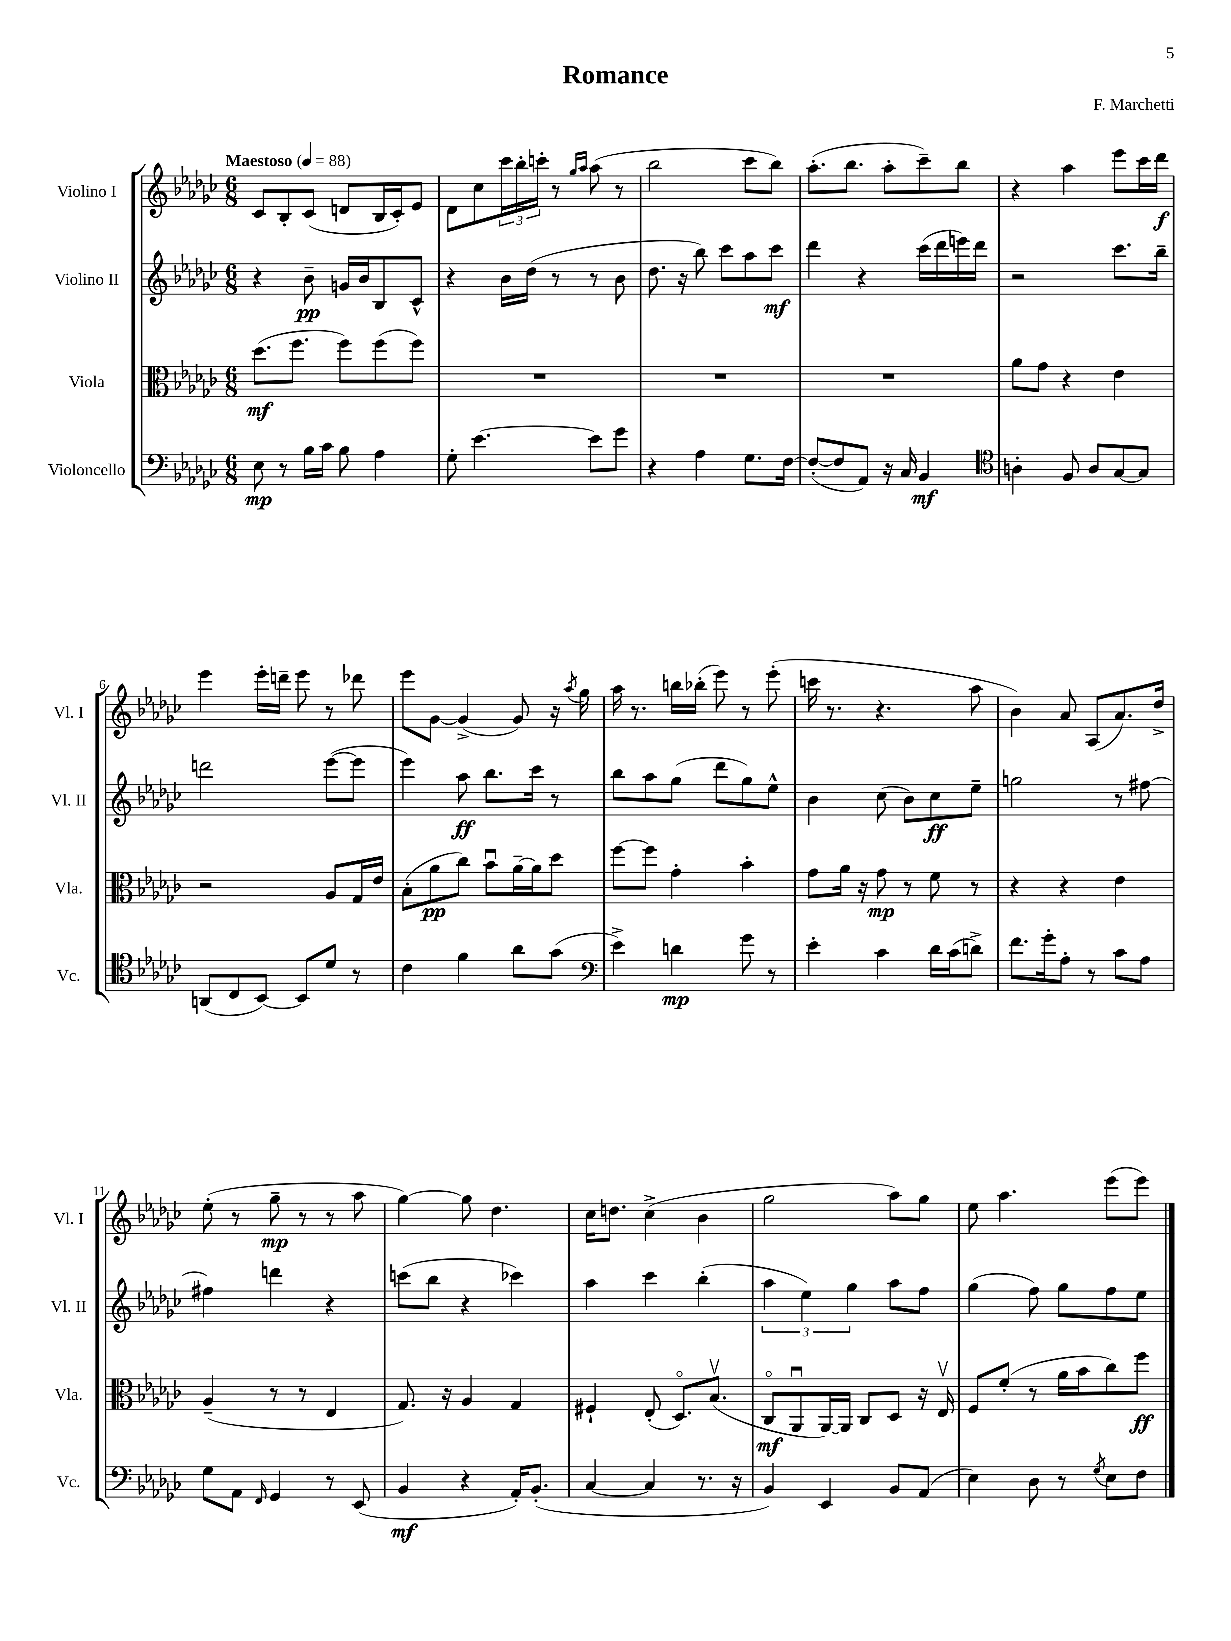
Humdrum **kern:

**kern	**dynam	**kern	**dynam	**kern	**dynam	**kern	**dynam
*part4	*part4	*part3	*part3	*part2	*part2	*part1	*part1
*staff4	*staff4	*staff3	*staff3	*staff2	*staff2	*staff1	*staff1
*I"Violoncello	*	*I"Viola	*	*I"Violino II	*	*I"Violino I	*
*I'Vc.	*	*I'Vla.	*	*I'Vl. II	*	*I'Vl. I	*
*clefF4	*	*clefC3	*	*clefG2	*	*clefG2	*
*k[b-e-a-d-g-c-]	*	*k[b-e-a-d-g-c-]	*	*k[b-e-a-d-g-c-]	*	*k[b-e-a-d-g-c-]	*
*M6/8	*	*M6/8	*	*M6/8	*	*M6/8	*
*MM88	*	*MM88	*	*MM88	*	*MM88	*
=1	=1	=1	=1	=1	=1	=1	=1
!	!	!	!	!	!	!LO:TX:a:B:t=Maestoso	!
8E-\	mp	(8.dd-\L	mf	4r	.	8c-/L	.
8r	.	.	.	.	.	8B-'/	.
.	.	8.ff\J	.	.	.	.	.
16B-\LL	.	.	.	8b-~\	pp	(8c-/J	.
16c-\JJ	.	.	.	.	.	.	.
8B-\	.	8ff\L)	.	16gn/LL	.	8dn/L	.
.	.	.	.	16b-/J	.	.	.
4A-\	.	(8ff\	.	8B-/	.	16B-/L	.
.	.	.	.	.	.	16c-'/J)	.
.	.	8ff\J)	.	8c-^^/J	.	8e-/J	.
=2	=2	=2	=2	=2	=2	=2	=2
8G-'\	.	2.r	.	4r	.	8d-\L	.
[4.e-\	.	.	.	.	.	8cc-\	.
.	.	.	.	16b-\LL	.	24ccc-\L	.
.	.	.	.	.	.	24bb-'\	.
.	.	.	.	(16dd-\JJ	.	.	.
.	.	.	.	.	.	24cccn'\JJ	.
.	.	.	.	8r	.	8r	.
.	.	.	.	.	.	16qqgg-/LL	.
.	.	.	.	.	.	16qqaa-/JJ	.
8e-\L]	.	.	.	8r	.	(8aa-\	.
8g-\J	.	.	.	8b-\	.	8r	.
=3	=3	=3	=3	=3	=3	=3	=3
4r	.	2.r	.	8.dd-\	.	2bb-\	.
.	.	.	.	16r	.	.	.
4A-\	.	.	.	8bb-\)	.	.	.
.	.	.	.	8ccc-\L	.	.	.
8.G-\L	.	.	.	8aa-\	.	8ccc-\L	.
.	.	.	.	8ccc-\J	mf	8bb-\J)	.
[16F\Jk	.	.	.	.	.	.	.
=4	=4	=4	=4	=4	=4	=4	=4
(8F'/L_	.	2.r	.	4ddd-\	.	(8.aa-'\L	.
8F/]	.	.	.	.	.	.	.
.	.	.	.	.	.	8.bb-\J	.
8AA-/J)	.	.	.	4r	.	.	.
16r	.	.	.	.	.	8aa-'\L	.
16C-/	.	.	.	.	.	.	.
4BB-/	mf	.	.	(16ccc-\LL	.	8ccc-~\)	.
.	.	.	.	16ddd-\	.	.	.
.	.	.	.	16eeen\)	.	8bb-\J	.
.	.	.	.	16ddd-\JJ	.	.	.
=5	=5	=5	=5	=5	=5	=5	=5
*clefC4	*	*	*	*	*	*	*
4An'\	.	8a-\L	.	2r	.	4r	.
.	.	8g-\J	.	.	.	.	.
8F/	.	4r	.	.	.	4aa-\	.
8A/L	.	.	.	.	.	.	.
[8G-/	.	4e-\	.	8.ccc-\L	.	8eee-\L	.
8G-/J]	.	.	.	.	.	16ccc-\L	.
.	.	.	.	16bb-~\Jk	.	16ddd-\JJ	f
!!LO:LB:g=z
=6	=6	=6	=6	=6	=6	=6	=6
(8AAn/L	.	2r	.	2dddn\	.	4eee-\	.
8C-/	.	.	.	.	.	.	.
[8BB-/J)	.	.	.	.	.	16eee-'\LL	.
.	.	.	.	.	.	16dddn~\JJ	.
8BB-/L]	.	.	.	.	.	8eee-\	.
8d-/J	.	8A-/L	.	([8eee-\L	.	8r	.
8r	.	16G-/L	.	8eee-\J]	.	8ddd-X\	.
.	.	16e-/JJ	.	.	.	.	.
=7	=7	=7	=7	=7	=7	=7	=7
4c-\	.	(8B-'\L	.	4eee-\)	.	8eee-\L	.
.	.	8a-\	pp	.	.	[8g-\J	.
4f\	.	8cc-\J)	.	8aa-\	ff	(4g-^/]	.
.	.	8b-u\L	.	8.bb-\L	.	.	.
8a-\L	.	[16a-~\L	.	.	.	8g-/)	.
.	.	16a-\J]	.	16ccc-\Jk	.	.	.
(8g-\J	.	8dd-\J	.	8r	.	16r	.
.	.	.	.	.	.	8qaa-/	.
.	.	.	.	.	.	16gg-\	.
=8	=8	=8	=8	=8	=8	=8	=8
*clefF4	*	*	*	*	*	*	*
4e-^\)	.	[8ff\L	.	8bb-\L	.	16aa-\	.
.	.	.	.	.	.	8.r	.
.	.	8ff\J]	.	8aa-\	.	.	.
4dn\	mp	4g-'\	.	(8gg-\J	.	16bbn\LL	.
.	.	.	.	.	.	(16bb-X'\JJ	.
.	.	.	.	8ddd-\L	.	8eee-\)	.
8g-\	.	4b-'\	.	8gg-\)	.	8r	.
8r	.	.	.	8ee-^^\J	.	(8eee-'\	.
=9	=9	=9	=9	=9	=9	=9	=9
4e-'\	.	8g-\L	.	4b-\	.	16cccn\	.
.	.	.	.	.	.	8.r	.
.	.	16a-\Jk	.	.	.	.	.
.	.	16r	.	.	.	.	.
4c-\	.	8g-\	mp	(8cc-\	.	4.r	.
.	.	8r	.	8b-\L)	.	.	.
16d-\LL	.	8f\	.	8cc-\	ff	.	.
(16c-\J	.	.	.	.	.	.	.
8dn^\J)	.	8r	.	8ee-~\J	.	8aa-\	.
=10	=10	=10	=10	=10	=10	=10	=10
8.f\L	.	4r	.	2ggn\	.	4b-\)	.
16g-'\k	.	.	.	.	.	.	.
8A-'\J	.	4r	.	.	.	8a-/	.
8r	.	.	.	.	.	(8A-/L	.
8c-\L	.	4e-\	.	8r	.	8.a-/)	.
8A-\J	.	.	.	[8ff#X\	.	.	.
.	.	.	.	.	.	16dd-^/Jk	.
!!LO:LB:g=z
=11	=11	=11	=11	=11	=11	=11	=11
8G-\L	.	(4A-~/	.	4ff#X\]	.	(8ee-'\	.
8AA-\J	.	.	.	.	.	8r	.
16qqFF/	.	.	.	.	.	.	.
4GG-/	.	8r	.	4dddn\	.	8gg-~\	mp
.	.	8r	.	.	.	8r	.
8r	.	4E-/	.	4r	.	8r	.
(8EE-/	.	.	.	.	.	8aa-\	.
=12	=12	=12	=12	=12	=12	=12	=12
4BB-/	mf	8.G-/)	.	(8cccn\L	.	[4gg-\)	.
.	.	.	.	8bb-\J	.	.	.
.	.	16r	.	.	.	.	.
4r	.	4A-/	.	4r	.	8gg-\]	.
.	.	.	.	.	.	4.dd-\	.
16AA-'/KL)	.	4G-/	.	4ccc-X\)	.	.	.
(8.BB-'/J	.	.	.	.	.	.	.
=13	=13	=13	=13	=13	=13	=13	=13
[4C-/	.	4F#X`/	.	4aa-\	.	16cc-\KL	.
.	.	.	.	.	.	8.ddn\J	.
4C-/]	.	(8E-'/	.	4ccc-\	.	(4cc-^\	.
.	.	8.D-/L)	.	.	.	.	.
8.r	.	.	.	(4bb-'\	.	4b-\	.
.	.	(8.B-v/J	.	.	.	.	.
16r	.	.	.	.	.	.	.
=14	=14	=14	=14	=14	=14	=14	=14
4BB-/)	.	8C-/L	mf	6aa-\	.	2gg-\	.
.	.	8AA-u/	.	.	.	.	.
.	.	.	.	6ee-\)	.	.	.
4EE-/	.	[16AA-/L)	.	.	.	.	.
.	.	16AA-/JJ]	.	.	.	.	.
.	.	.	.	6gg-\	.	.	.
.	.	8C-/L	.	.	.	.	.
8BB-/L	.	8D-/J	.	8aa-\L	.	8aa-\L)	.
(8AA-/J	.	16r	.	8ff\J	.	8gg-\J	.
.	.	16E-v/	.	.	.	.	.
=15	=15	=15	=15	=15	=15	=15	=15
4E-\)	.	8F/L	.	(4gg-\	.	8ee-\	.
.	.	(8f'/J	.	.	.	4.aa-\	.
8D-\	.	8r	.	8ff\)	.	.	.
8r	.	16a-\LL	.	8gg-\L	.	.	.
.	.	16b-\J	.	.	.	.	.
8qG-/	.	.	.	.	.	.	.
8E-\L	.	8cc-\)	.	8ff\	.	(8eee-\L	.
8F\J	.	8ff\J	ff	8ee-\J	.	8eee-\J)	.
==	==	==	==	==	==	==	==
*-	*-	*-	*-	*-	*-	*-	*-
